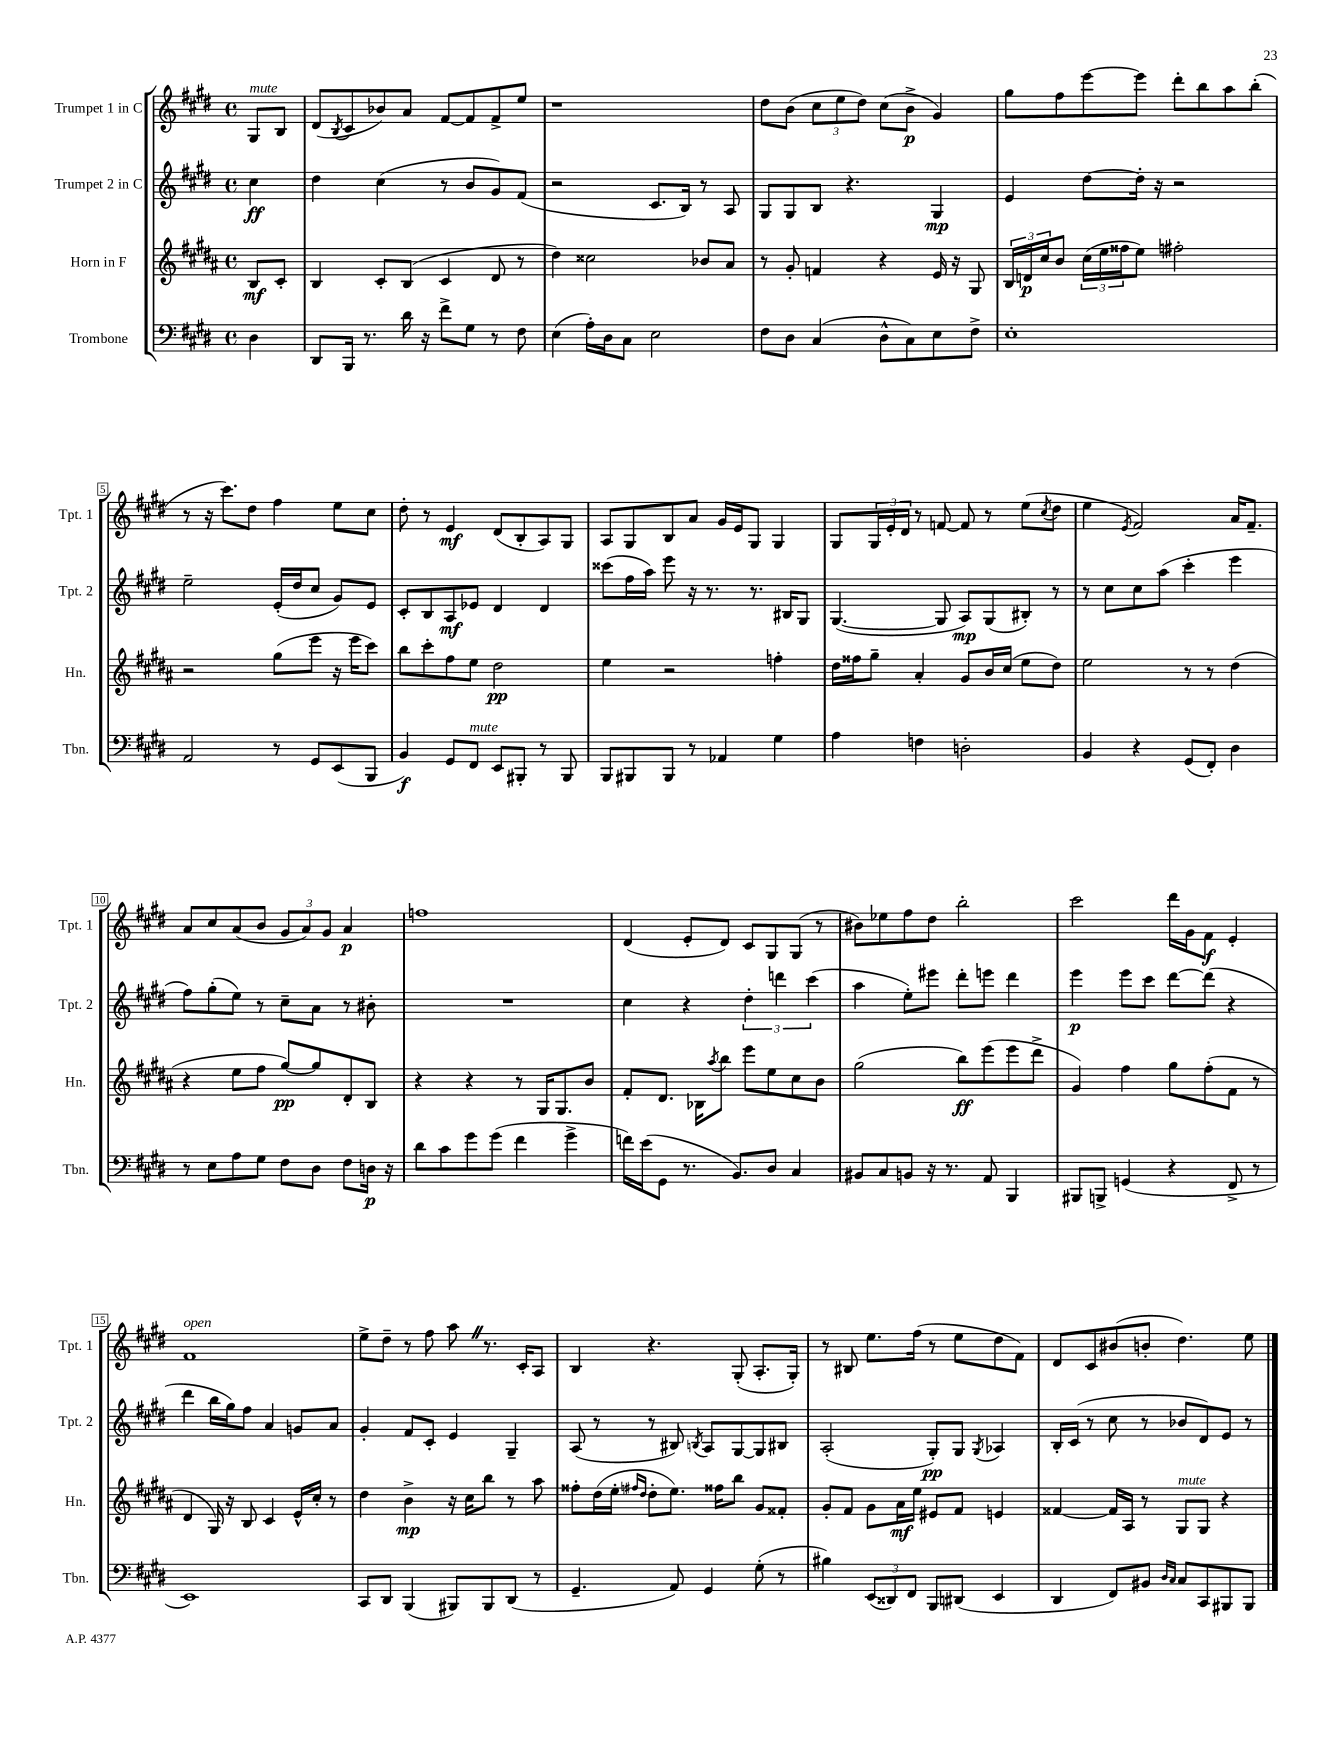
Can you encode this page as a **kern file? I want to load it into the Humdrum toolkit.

**kern	**kern	**kern	**kern
*staff4	*staff3	*staff2	*staff1
*clefF4	*clefG2	*clefG2	*clefG2
*k[f#c#g#d#]	*k[f#c#g#d#a#]	*k[f#c#g#d#]	*k[f#c#g#d#]
*M4/4	*M4/4	*M4/4	*M4/4
*met(c)	*met(c)	*met(c)	*met(c)
4D#	8B	4cc#	8G#
.	8c#'	.	8B
=	=	=	=
8DD#	4B	4dd#	(8d#
.	.	.	8qB
16BBB	.	.	8c#
8.r	.	.	.
.	8c#'	(4cc#	8b-)
16d#	(8B	.	8a
16r	.	.	.
8f#^	4c#	8r	[8f#
8G#	.	8b	8f#]
8r	8d#	8g#)	8f#^
8F#	8r	(8f#	8ee
=	=	=	=
(4E	4dd#)	2r	1r
16A')	2cc##	.	.
16D#	.	.	.
8C#	.	.	.
2E	.	8.c#	.
.	.	16B)	.
.	8b-	8r	.
.	8a#	8A	.
=	=	=	=
8F#	8r	8G#	8dd#
8D#	8g#'	8G#	(8b
(4C#	4f	8B	12cc#
.	.	.	12ee
.	.	4.r	.
.	.	.	12dd#)
8D#^^	4r	.	(8cc#
8C#)	.	.	8b^
8E	16e	4G#	4g#)
.	16r	.	.
8F#^	8G#	.	.
=	=	=	=
1E'	24B	4e	8gg#
.	24d	.	.
.	24cc#	.	.
.	8b	.	8ff#
.	(24cc#	[8dd#	[8eee
.	24ee	.	.
.	24ff##	.	.
.	8ee)	16dd#']	8eee]
.	.	16r	.
.	2ff#'	2r	8ddd#'
.	.	.	8bb
.	.	.	8aa
.	.	.	(8bb'
=	=	=	=
2AA	2r	2ee~	8r
.	.	.	16r
.	.	.	8.ccc#)
.	.	.	8dd#
8r	(8gg#	(16e'	4ff#
.	.	16dd#	.
8GG#	8eee	8cc#	.
(8EE	16r	8g#)	8ee
.	16eee	.	.
8BBB	8ccc#)	8e	8cc#
=	=	=	=
4BB)	8bb	8c#'	8dd#'
.	8ccc#'	8B	8r
8GG#	8ff#	8A	4e
8FF#	8ee	8e-	.
8EE	2dd#	4d#	(8d#
8BBB#'	.	.	8B'
8r	.	4d#	8A)
8BBB#	.	.	8G#
=	=	=	=
8BBB	4ee	(8ccc##	8A
8BBB#	.	16ff#	8G#
.	.	16aa)	.
8BBB#	2r	8eee	8B
8r	.	16r	8a
.	.	8.r	.
4AA-	.	.	16g#
.	.	.	16e
.	.	8.r	8G#
4G#	4ff'	.	4G#
.	.	16B#	.
.	.	8G#	.
=	=	=	=
4A	16dd#	([4.G#	8G#
.	16ff##	.	.
.	8gg#~	.	24G#
.	.	.	24e'
.	.	.	24d#
4F	4a#'	.	8r
.	.	8G#]	[8f
2D'	8g#	8A)	8f]
.	16b	(8G#	8r
.	(16cc#	.	.
.	8ee	8B#')	(8ee
.	.	.	8qcc#
.	8dd#)	8r	8dd#
=	=	=	=
4BB	2ee	8r	4ee
.	.	8cc#	.
.	.	.	8qe
4r	.	8cc#	2f#)
.	.	(8aa	.
(8GG#	8r	4ccc#'	.
8FF#')	8r	.	.
4D#	(4dd#	4eee	16a
.	.	.	8.f#~
=	=	=	=
8r	4r	8ff#)	8a
8E	.	(8gg#'	8cc#
8A	8ee	8ee)	(8a
8G#	8ff#	8r	8b
8F#	[8gg#)	8cc#~	12g#
.	.	.	12a)
8D#	8gg#]	8a	.
.	.	.	12g#
8F#	8d#'	8r	4a
16D	8B	8b#'	.
16r	.	.	.
=	=	=	=
8d#	4r	1r	1ff
8c#	.	.	.
8g#	4r	.	.
(8g#	.	.	.
4f#	8r	.	.
.	16G#	.	.
.	8.G#	.	.
4g#^	.	.	.
.	8b	.	.
=	=	=	=
16f)	8f#'	4cc#	(4d#
(16e	.	.	.
8GG#	8.d#	.	.
8.r	.	4r	8e'
.	16B-	.	.
.	8qaa#	.	.
.	8bb	.	8d#)
8.BB)	.	.	.
.	8eee	6dd#'	8c#
8D#	8ee	.	8G#
.	.	6ddd	.
4C#	8cc#	.	(8G#
.	.	(6ccc#	.
.	8b	.	8r
=	=	=	=
8BB#	(2gg#	4aa	8b#)
8C#	.	.	8ee-
8BB	.	8ee')	8ff#
16r	.	8eee#	8dd#
8.r	.	.	.
.	8bb)	8ddd#'	2bb'
8AA	(8eee	8eee	.
4BBB	8eee	4ddd#	.
.	8ddd#^	.	.
=	=	=	=
8BBB#	4g#)	4eee	2ccc#
8BBB^	.	.	.
(4GG	4ff#	8eee	.
.	.	8ccc#	.
4r	8gg#	[8ddd#	16ddd#
.	.	.	16g#
.	(8ff#'	(8ddd#]	8f#
8FF#^	8f#	4r	4e'
8r	8r	.	.
=	=	=	=
1EE)	4d#	4ddd#	1f#
.	16G#)	16bb	.
.	16r	16gg#)	.
.	8B	8ff#	.
.	4c#	4a	.
.	16e^^	8g	.
.	16cc#'	.	.
.	8r	8a	.
=	=	=	=
8CC#	4dd#	4g#'	8ee^
8DD#	.	.	8dd#~
(4BBB	4b^	8f#	8r
.	.	8c#'	8ff#
8BBB#)	16r	4e	8aa
.	16cc#	.	.
8BBB#	8bb	.	8.r
(8DD#	8r	4G#~	.
.	.	.	16c#'
8r	8aa#	.	8A
=	=	=	=
4.GG#~	8ff##'	(8A	4B
.	(16dd#	8r	.
.	16ee'	.	.
.	16qqff#	.	.
.	16qqdd#	.	.
.	8dd#'	8r	4.r
8AA)	8.ee)	8B#)	.
.	.	8qB	.
4GG#	.	8A	.
.	16ff##	.	.
.	8bb	[8G#	(8G#'
(8G#'	8g#	8G#]	8.A'
8r	8f##'	8B#	.
.	.	.	16G#')
=	=	=	=
4B#)	8g#'	(2A'	8r
.	8f#	.	8B#
(12EE	8g#	.	8.ee
12DD##)	.	.	.
.	16a#	.	.
12FF#	.	.	.
.	16ee	.	(16ff#
8BBB	8e#	8G#')	8r
(8DD#	8f#	8G#	8ee
.	.	8qG#	.
4EE	4e	4A-	8dd#
.	.	.	8f#)
=	=	=	=
4DD#	[4f##	16B'	8d#
.	.	(16c#	.
.	.	8r	8c#
8FF#)	16f##]	8cc#	(8b#
.	16A#	.	.
8BB#	8r	8r	8b'
16qqD#	.	.	.
16qqC#	.	.	.
8C#	8G#	8b-	4.dd#)
8CC#	8G#	8d#)	.
8BBB#	4r	8e	.
8BBB#	.	8r	8ee
==	==	==	==
*-	*-	*-	*-
